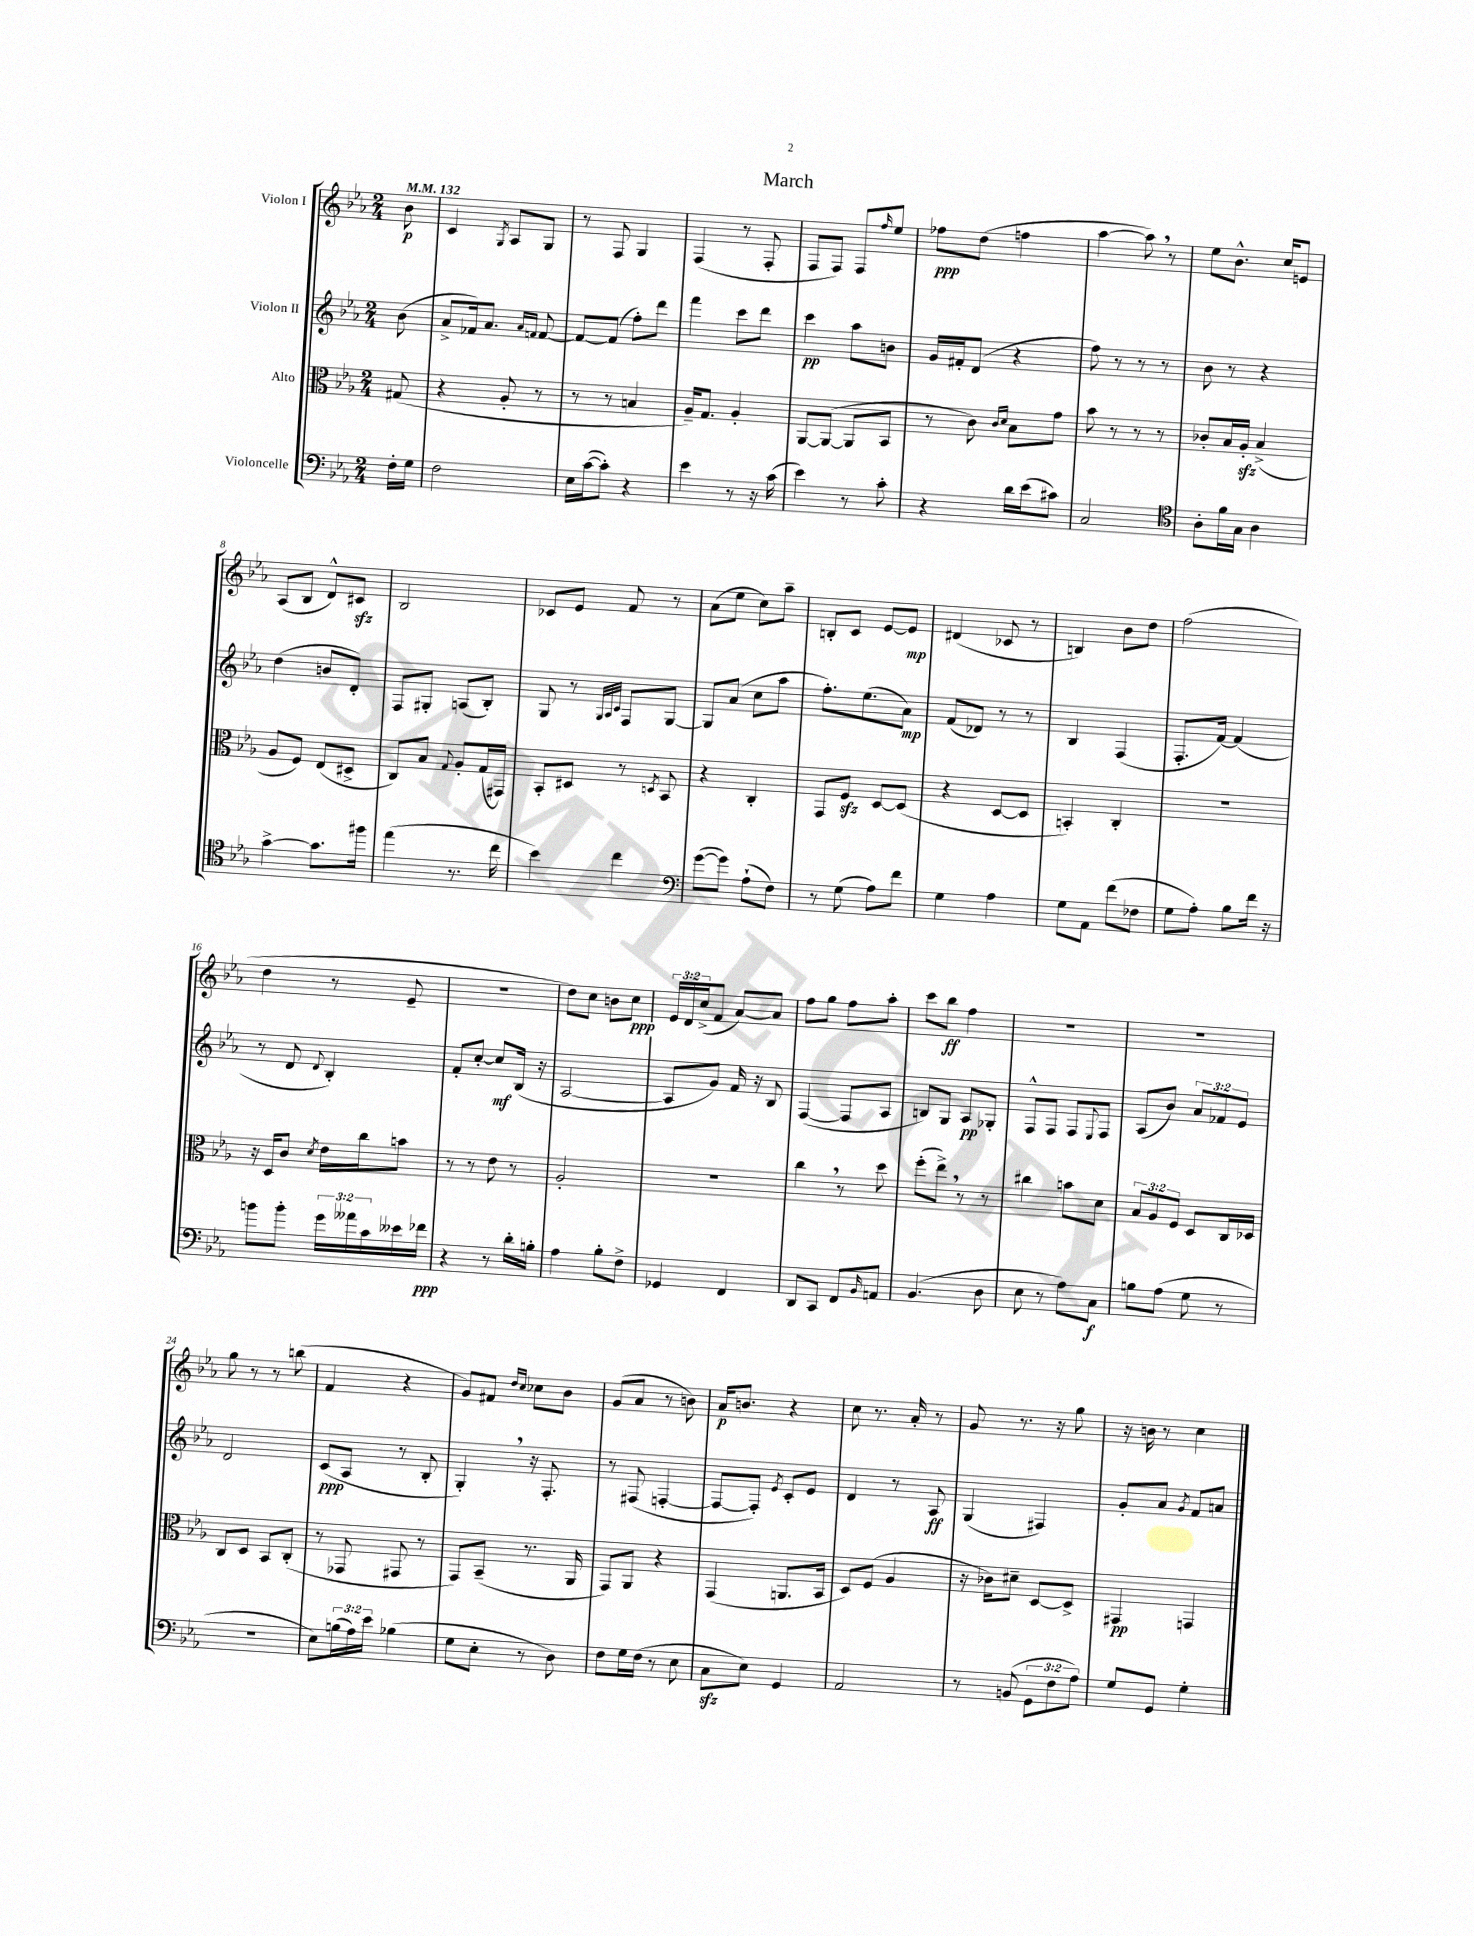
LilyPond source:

\header { title = "March" }
<<
\new StaffGroup <<
\new Staff = "s0" \with { instrumentName = "Violon I" } {
    \clef treble \key ees \major \numericTimeSignature \time 2/4 \override Staff.TupletNumber.text = #tuplet-number::calc-fraction-text \partial 8 \tempo 4 = 132
    bes'8\p |
    c'4 \acciaccatura { g8 } aes8 g8 |
    r8 f8 g4 |
    f4( r8 f8-. |
    f8 f8) f8 \grace { f''16 } ees''8 |
    fes''8\ppp d''8( f''4 |
    aes''4~ aes''8) \breathe r8 |
    ees''8 bes'8.-^ c''16 e'8 |
    aes8( bes8 d'8-^) cis'8\sfz |
    bes2 |
    ces'8 ees'8 f'8 r8 |
    aes'8( ees''8 c''8) aes''8-- |
    b8-. c'8 ees'8~ ees'8\mp |
    dis'4( ces'8 r8 |
    b4) bes'8 d''8 |
    f''2( |
    d''4 r8 ees'8-- |
    R2 |
    d''8) c''8 b'8 c''8\ppp |
    \tuplet 3/2 { ees'16 d'16 c''16->( } f'8 aes'8~) aes'8 |
    f''8 g''8 f''8 aes''8-. |
    c'''8 bes''8\ff f''4 |
    r2 |
    R2 |
    g''8 r8 r8 b''8( |
    f'4 r4 |
    g'8) fis'8 \grace { d''16 c''16 } ces''8 bes'8 |
    g'8( aes'8 r8 b'8) |
    aes'16\p b'8. r4 |
    c''8 r8. aes'16-. r8 |
    g'8 r8. r16 g''8 |
    r16 b'16 r8 c''4 \bar "|." |
}
\new Staff = "s1" \with { instrumentName = "Violon II" } {
    \clef treble \key ees \major \numericTimeSignature \time 2/4 \override Staff.TupletNumber.text = #tuplet-number::calc-fraction-text \partial 8
    bes'8( |
    aes'8-> fes'16) aes'8. \grace { aes'16 f'16 } f'8~ |
    f'8~ f'8( f''8-.) d'''8 |
    f'''4 c'''8 d'''8 |
    c'''4\pp aes''8 b'8 |
    g'16 fis'16-. d'8( r4 |
    f''8) r8 r8 r8 |
    bes'8 r8 r4 |
    d''4( b'8 d'8-.) |
    f8 gis8-. a8( bes8-.) |
    g8 r8 \grace { g32 aes32 c'32 } f8 g8~ |
    g8 aes'8( c''8 aes''8 |
    f''8.-.) ees''8.( aes'8\mp) |
    f'8( des'8) r8 r8 |
    bes4 f4( |
    f8.-. f'16~) f'4( |
    r8 d'8 \appoggiatura { d'8 } bes4-.) |
    f'8-. c''8~-. c''8\mf bes16( r16 |
    aes2~ |
    aes8 g'8) f'16 r16 bes8 |
    f4~( f8 aes8 |
    b8) g8 aes8\pp ges8-. |
    f8-^ f8 f8 \appoggiatura { ees8 } f8 |
    aes8( bes'8) \tuplet 3/2 { aes'8 fes'8 ees'8 } |
    d'2 |
    c'8\ppp( aes8 r8 bes8-. |
    g4-.) \breathe r16 f8.-. |
    r8 fis8( f4~-. |
    f8~ f8-.) \acciaccatura { ees'8 } c'8-. ees'8 |
    d'4 r8 aes8\ff |
    g4( fis4) |
    g'8-. aes'8 \acciaccatura { g'8 } f'8 a'8 \bar "|." |
}
\new Staff = "s2" \with { instrumentName = "Alto" } {
    \clef alto \key ees \major \numericTimeSignature \time 2/4 \override Staff.TupletNumber.text = #tuplet-number::calc-fraction-text \partial 8
    gis8( |
    r4 aes8-. r8 |
    r8 r8 b4 |
    aes16--) g8. aes4-. |
    aes,8~ aes,8~( aes,8 bes,8 |
    r8 c'8) \grace { c'16 d'16 } bes8 g'8 |
    bes'8 r8 r8 r8 |
    ces'8-. bes16 aes16-.\sfz bes4->( |
    aes8 f8) ees8( dis8-> |
    c8) bes8 \appoggiatura { g8 } aes8-. g16( gis,16) |
    bes,8-. dis8 r8 \acciaccatura { d8 } bes,8 |
    r4 c4-. |
    g,8 f8\sfz d8~ d8( |
    r4 d8~ d8 |
    b,4-.) c4-. |
    R2 |
    r16 d16 c'8 \acciaccatura { d'8 } ees'16 c''16 b'8 |
    r8 r8 ees'8 r8 |
    aes2-. |
    r2 |
    c''4 \breathe r8 d''8 |
    f''8-.( ees''8->) \breathe r8 r8 |
    cis''4 b'8 d'8 |
    \tuplet 3/2 { bes8 aes8 f8 } d8 c16 des16 |
    c8 d8 bes,8 c8-.( |
    r8 ges,8 gis,8 r8 |
    g,8) bes,8--( r8. aes,16 |
    g,8) aes,8 r4 |
    g,4( a,8. bes,16 |
    d8) f8( aes4 |
    r16 ces'16) dis'8-- d8~ d8-> |
    gis,4\pp g,4 \bar "|." |
}
\new Staff = "s3" \with { instrumentName = "Violoncelle" } {
    \clef bass \key ees \major \numericTimeSignature \time 2/4 \override Staff.TupletNumber.text = #tuplet-number::calc-fraction-text \partial 8
    f16-. g16 |
    f2 |
    ees16 c'16~( c'8-.) r4 |
    ees'4 r8 r16 c'16( |
    ees'4) r8 c'8-. |
    r4 d'16 ees'16( cis'8) |
    c2 |
    \clef tenor aes8-. f'16 g16 aes4 |
    g'4~-> g'8. fis''16 |
    ees''4( r8. c''16 |
    bes'4) c''4 |
    \clef bass g'8~( g'8) aes8-!( f8) |
    r8 g8( aes8) f'8 |
    g4 aes4 |
    g8 aes,8 f'8( fes8 |
    g8 aes8-.) bes8 f'16 r16 |
    b'8 b'8-. \tuplet 3/2 { g'16 aeses'16 c'16 } eeses'16 fes'16\ppp |
    r4 r8 d'16-. b16-. |
    aes4 bes8-. f8-> |
    ges,4 f,4 |
    d,8 c,8 f,8 \grace { bes,16 } a,8 |
    bes,4.( d8 |
    ees8 r8 aes8) c8\f |
    b8 aes8( g8 r8 |
    R2 |
    ees8) \tuplet 3/2 { b16( aes16) ees'16 } bes4( |
    g8 ees8-. r8 d8) |
    f8 g16 f16( r8 ees8 |
    c8\sfz ees8) g,4 |
    aes,2 |
    r8 b,8( \tuplet 3/2 { g,8 f8 aes8) } |
    g8 g,8 g4-. \bar "|." |
}
>>
>>
